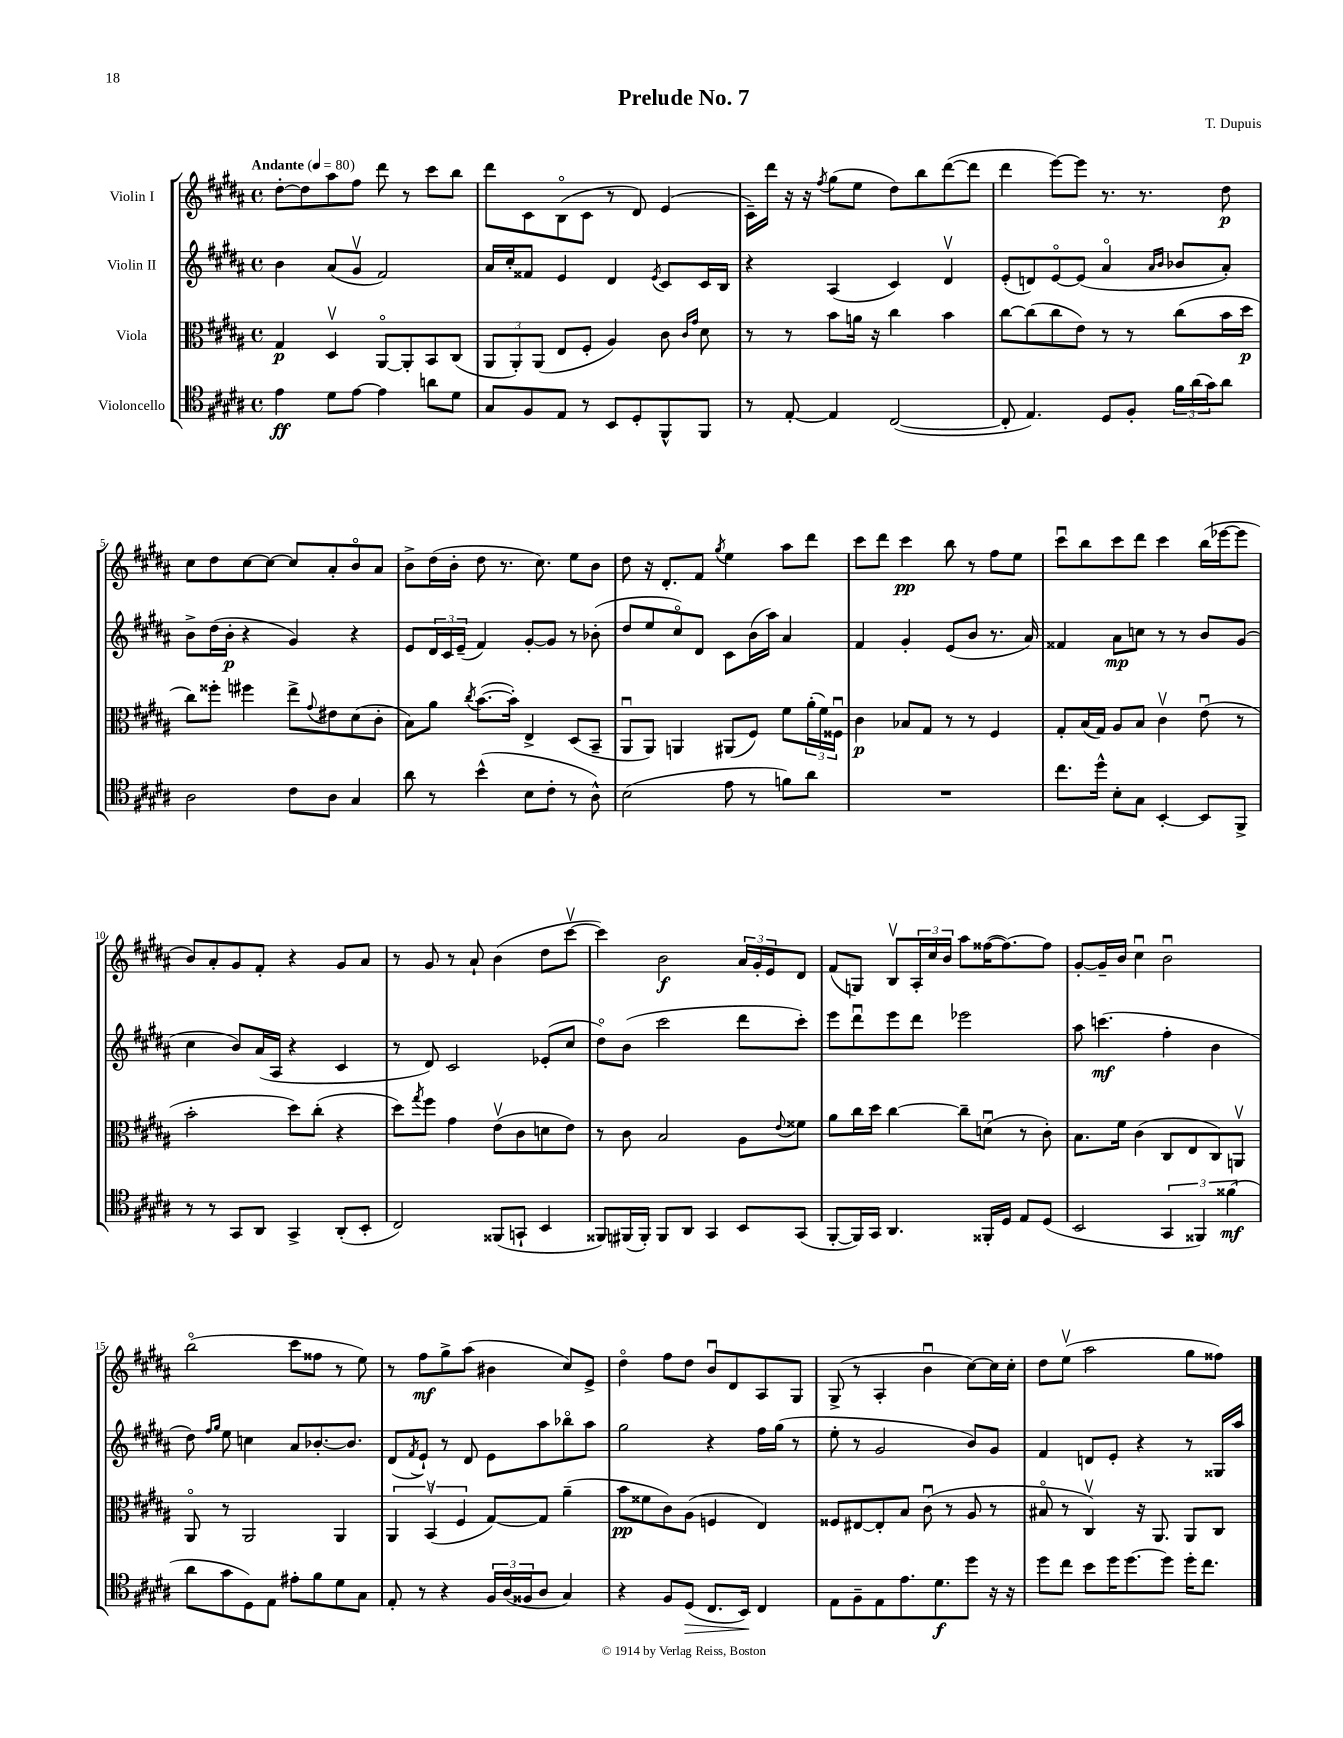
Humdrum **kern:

**kern	**kern	**kern	**kern
*staff4	*staff3	*staff2	*staff1
*clefC4	*clefC3	*clefG2	*clefG2
*k[f#c#g#d#a#]	*k[f#c#g#d#a#]	*k[f#c#g#d#a#]	*k[f#c#g#d#a#]
*M4/4	*M4/4	*M4/4	*M4/4
*met(c)	*met(c)	*met(c)	*met(c)
*MM80	*MM80	*MM80	*MM80
4e	4G#	4b	[8dd#'
.	.	.	8dd#]
8d#	4D#v	(8a#	8aa#
[8e	.	8g#v	8ff#
4e]	[8AA#o	2f#)	8ddd#
.	8AA#']	.	8r
8a	8BB	.	8ccc#
8d#	(8C#	.	8bb
=	=	=	=
8G#	12AA#	16a#	8ddd#
.	.	16cc#'	.
.	12AA#')	.	.
8F#	.	8f##	8c#
.	(12AA#	.	.
8E	8E	4e	(8Bo
8r	8F#'	.	8c#
8BB	4A#)	4d#	8r
8D#'	.	.	8d#)
.	.	8qe	.
8FF#^^	8c#	8c#	(4e
.	16qqc#	.	.
.	16qqg#	.	.
8FF#	8d#	16c#	.
.	.	16B	.
=	=	=	=
8r	8r	4r	16c#~)
.	.	.	16ddd#
[8E'	8r	.	16r
.	.	.	16r
.	.	.	8qff#
4E]	8b	(4A#	(8gg#
.	16a	.	8ee
.	16r	.	.
([2C#	4cc#	4c#)	8dd#)
.	.	.	8bb
.	4b	4d#v	([8ddd#
.	.	.	8ddd#]
=	=	=	=
8C#']	[8cc#	(8e'	4ddd#
4.E)	(8cc#]	8d)	.
.	8cc#	[8eo	[8eee)
.	8e)	(8e]	8eee]
8D#	8r	4a#o	8.r
8F#'	8r	.	.
.	.	.	8.r
.	.	16qqa#	.
.	.	16qqb	.
24f#	(8cc#	8b-	.
(24a#	.	.	.
24g#)	.	.	.
8a#	16b	8a#')	8dd#
.	16dd#	.	.
=	=	=	=
2A#	8cc#)	8b^	8cc#
.	8ff##'	(16dd#	8dd#
.	.	16b'	.
.	4ff#	4r	[8cc#
.	.	.	8cc#_
8c#	8ee^	4g#)	8cc#]
.	8qqg#	.	.
8A#	8e#	.	8a#'
4G#	(8d#	4r	8bo
.	8c#'	.	8a#
=	=	=	=
8a#	8B)	8e	8b^
8r	8a#	24d#	(16dd#
.	.	24c#	.
.	.	.	16b'
.	.	(24e~	.
.	8qcc#	.	.
(4b^^	([8.b	4f#)	8dd#
.	.	.	8.r
.	16b'])	.	.
8B	4E^	[8g#'	.
.	.	.	8.cc#)
8c#'	.	8g#]	.
8r	(8D#	8r	8ee
8A#^^)	8BB~	(8b-'	8b
=	=	=	=
(2B	8AA#u	8dd#	8dd#
.	8AA#)	8ee	16r
.	.	.	8.d#'
.	4AA	8cc#o)	.
.	.	8d#	8f#
.	.	.	8qgg#
8e	(8AA#	8c#	4ee
8r	8F#)	(16b	.
.	.	16aa#)	.
8f)	8f#	4a#	8aa#
8a#	(24a#'	.	8ddd#
.	24f#)	.	.
.	24F##u	.	.
=	=	=	=
1r	4c#	4f#	8ccc#
.	.	.	8ddd#
.	8B-	4g#'	4ccc#
.	8G#	.	.
.	8r	(8e	8bb
.	8r	8b	8r
.	4F#	8.r	8ff#
.	.	.	8ee
.	.	16a#)	.
=	=	=	=
8.cc#	8G#'	4f##	8ccc#u
.	(16B	.	8bb
16dd#^^	16G#)	.	.
8B'	8A#	8a#	8ccc#
8G#	8B	8cc	8ddd#
[4BB'	4c#v	8r	4ccc#
.	.	8r	.
8BB]	(8eu	8b	(16bb
.	.	.	[16eee-
8FF#^	8r	(8g#	8eee-]
=	=	=	=
8r	2b'	4cc#	8b)
8r	.	.	8a#'
8GG#	.	8b)	8g#
8AA#	.	(16a#	8f#'
.	.	16A#	.
4GG#^	8dd#)	4r	4r
.	(8cc#'	.	.
(8AA#'	4r	4c#	8g#
8BB'	.	.	8a#
=	=	=	=
2C#)	8dd#)	8r	8r
.	8qgg#	.	.
.	8ff#	8d#)	8g#
.	4g#	2c#	8r
.	.	.	8a#`
(8FF##	(8ev	.	(4b
8GG`	8c#	.	.
4BB	8d	(8e-'	8dd#
.	8e)	8cc#	[8ccc#v
=	=	=	=
8FF##)	8r	8dd#o)	4ccc#])
(16FF#	8c#	(8b	.
16FF#')	.	.	.
8FF#	2B	2ccc#	2b
8AA#	.	.	.
4GG#	.	.	.
8BB	8A#	8ddd#	24a#
.	.	.	24g#'
.	.	.	24e
.	8qqe	.	.
(8GG#	8f##	8ccc#')	8d#
=	=	=	=
[8FF#'	8a#	8eee	(8f#
16FF#])	16cc#	8ddd#u	8G)
16GG#	16dd#	.	.
4.AA#	[4cc#	8eee	8Bv
.	.	8ddd#	24A#'
.	.	.	24cc#
.	.	.	24b
.	8cc#~]	2eee-	8aa#
16FF##'	(8du	.	([16ff##
16D#	.	.	8.ff##_)
8E	8r	.	.
(8D#	8c#')	.	8ff##]
=	=	=	=
2BB	8.B	8aa#	[8g#'
.	.	(4.ccc	16g#~]
.	16f#	.	16b
.	(4c#	.	4cc#u
6GG#	8C#	4ff#'	2bu
.	8E	.	.
6FF##)	.	.	.
.	8C#)	4b	.
(6f##	.	.	.
.	8AAv	.	.
=	=	=	=
8a#	8AA#o	8dd#)	(2bbo
.	.	16qqff#	.
.	.	16qqgg#	.
8g#	8r	8ee	.
8D#)	2AA#	4cc	.
8E	.	.	.
8e#'	.	8a#	8ccc#
8f#	.	[8.b-'	8ff##
8d#	4AA#	.	8r
.	.	8.b-]	.
8G#	.	.	8ee)
=	=	=	=
8E'	6AA#	(8d#	8r
.	.	8qf#	.
8r	.	8e`)	8ff#
.	(6BBv	.	.
4r	.	8r	8gg#^
.	6F#	.	.
.	.	8d#	(8aa#
24F#	[8G#)	8e	4b#
(24A#	.	.	.
24F##	.	.	.
8A#	8G#]	8aa#	.
4G#)	(4a#~	8bb-o	8cc#)
.	.	8aa#	8e^
=	=	=	=
4r	8b	2gg#	4dd#o
.	8f##	.	.
8F#	8c#)	.	8ff#
(8D#	(8A#	.	8dd#
8.C#	4F	4r	8bu
.	.	.	8d#
16BB)	.	.	.
4C#	4E)	16ff#	8A#
.	.	(16gg#	.
.	.	8r	8G#
=	=	=	=
8E	8F##	8ee'	(8G#^
8F#~	[8E#	8r	8r
8E	8E#']	2g#	4A#'
8.e	8B	.	.
.	(8c#u	.	4bu
8.d#	.	.	.
.	8r	.	.
8dd#	8A#	8b)	[8cc#)
16r	8r	8g#	16cc#]
16r	.	.	16cc#'
=	=	=	=
8dd#	8B#o	4f#	8dd#
8cc#	8r	.	(8eev
8b	4C#v)	8d	2aa#
16dd#	.	8e'	.
[8.dd#	.	.	.
.	16r	4r	.
.	8.AA#	.	.
8dd#]	.	.	.
16dd#'	8AA#	8r	8gg#
8.cc#	.	.	.
.	8C#	16G##	8ff##)
.	.	16aa#	.
==	==	==	==
*-	*-	*-	*-
